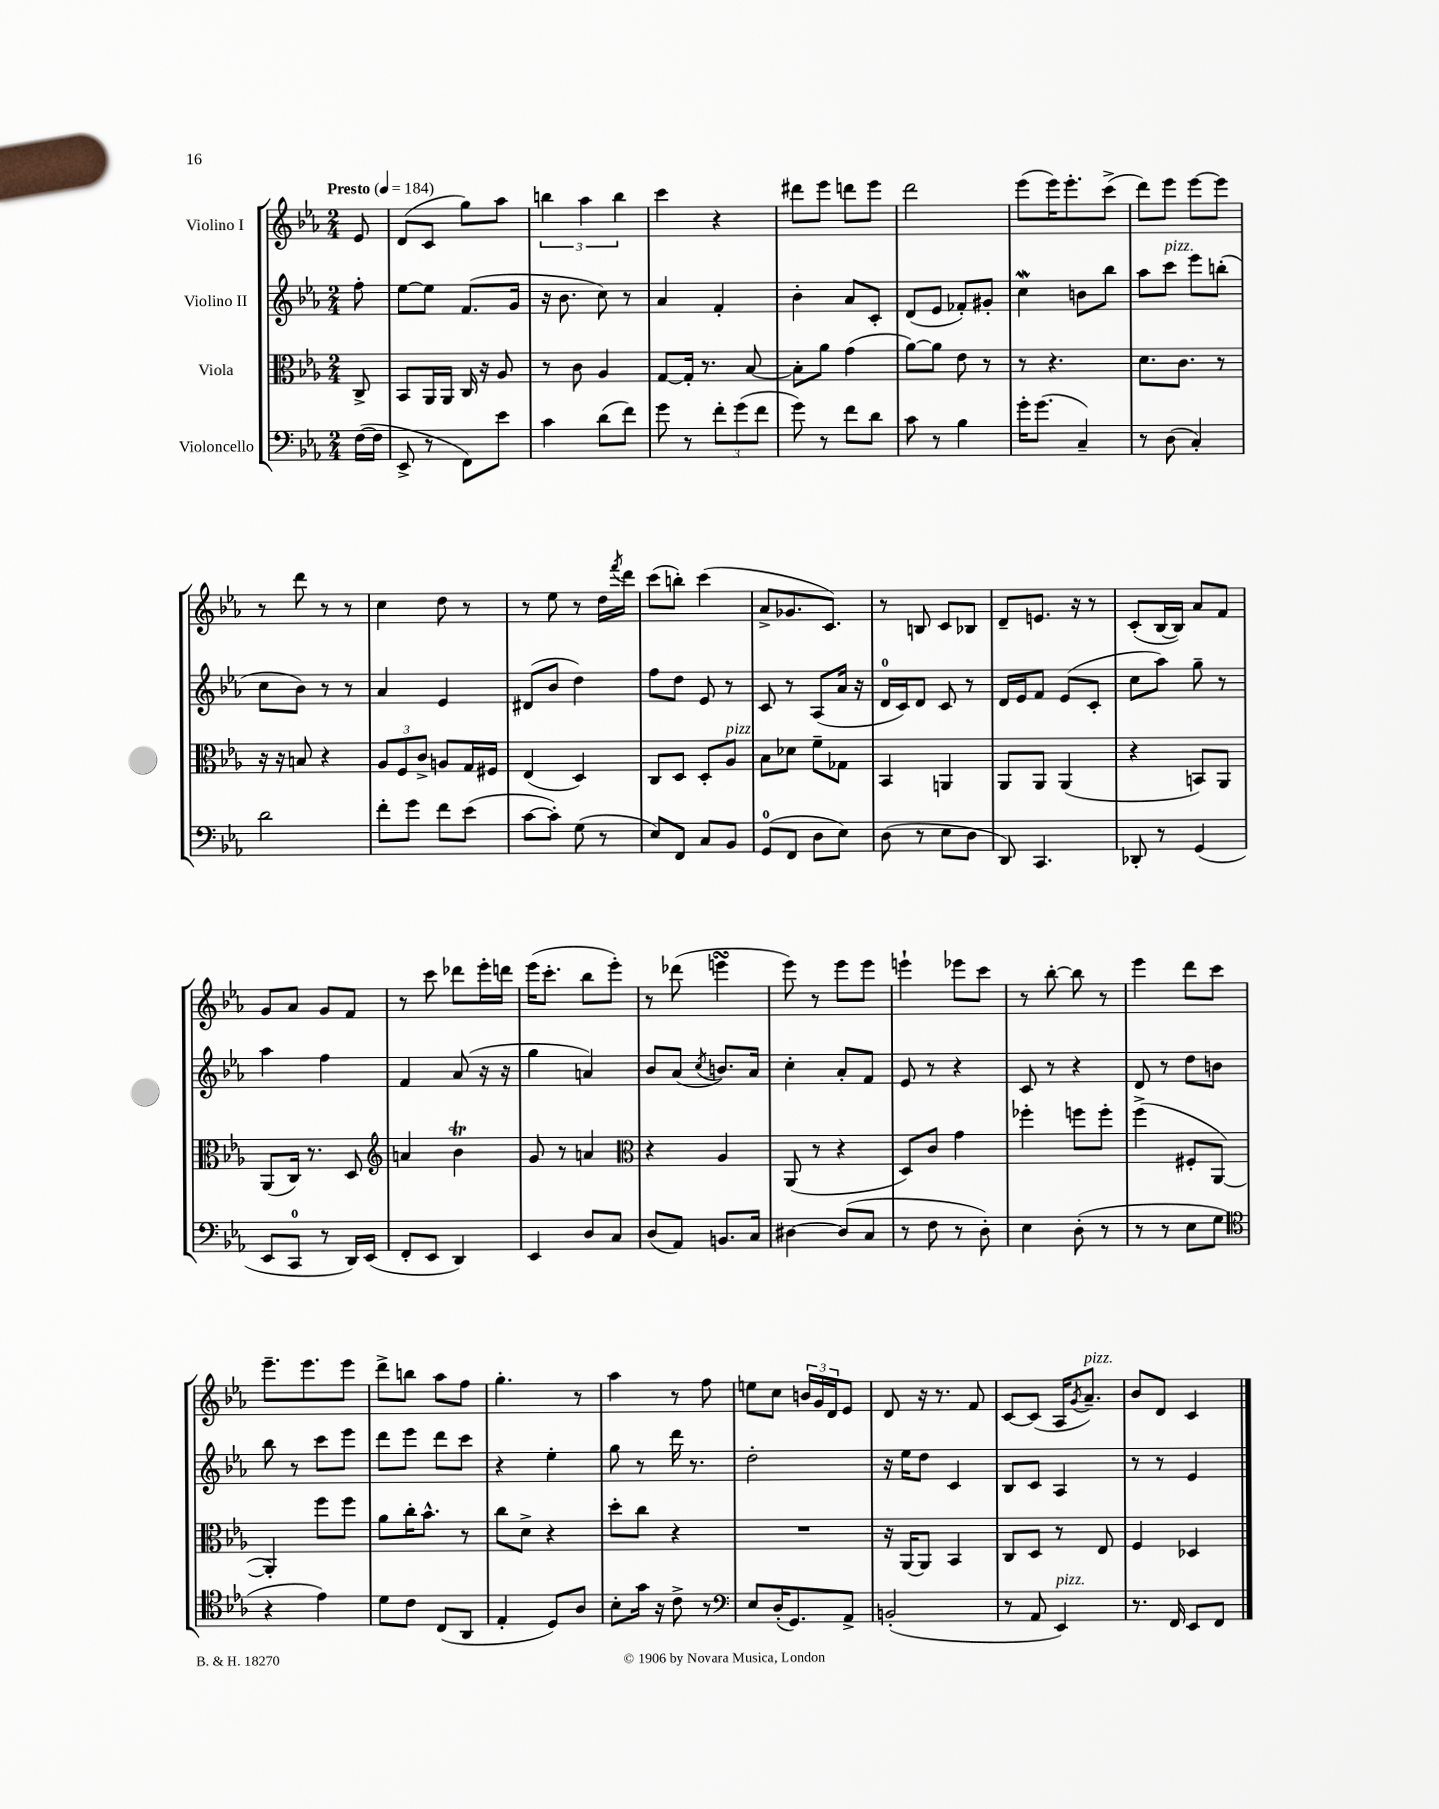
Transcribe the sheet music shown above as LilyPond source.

<<
\new StaffGroup <<
\new Staff = "s0" \with { instrumentName = "Violino I" } {
    \clef treble \key ees \major \numericTimeSignature \time 2/4 \partial 8 \tempo "Presto" 4 = 184
    ees'8 |
    d'8( c'8 g''8) aes''8 |
    \tuplet 3/2 { b''4 aes''4 b''4 } |
    c'''4 r4 |
    dis'''8 ees'''8 d'''8 ees'''8 |
    d'''2 |
    ees'''8( ees'''16) ees'''8.-. c'''8->( |
    d'''8) ees'''8 ees'''8~ ees'''8 |
    r8 d'''8 r8 r8 |
    c''4 d''8 r8 |
    r8 ees''8 r8 d''16 \acciaccatura { f'''8 } d'''16 |
    c'''8( b''8-.) c'''4( |
    aes'8-> ges'8. c'8.) |
    r8 b8 c'8 bes8 |
    d'8-- e'8. r16 r8 |
    c'8-.( bes16~ bes16) aes'8 f'8 |
    g'8 aes'8 g'8 f'8 |
    r8 c'''8 des'''8 ees'''16-. d'''16 |
    ees'''16( c'''8.-. bes''8 ees'''8-.) |
    r8 des'''8( e'''4\turn |
    ees'''8) r8 ees'''8 ees'''8 |
    e'''4-! ees'''8 c'''8 |
    r8 bes''8~-. bes''8 r8 |
    ees'''4 d'''8 c'''8 |
    ees'''8.-- ees'''8. ees'''8 |
    d'''8-> b''8 aes''8 f''8 |
    g''4.-. r8 |
    aes''4 r8 f''8 |
    e''8 c''8 \tuplet 3/2 { b'16 g'16 d'16 } ees'8 |
    d'8 r16 r8. f'8 |
    c'8~ c'8( aes16 \acciaccatura { g'8 } aes'8.--^\markup { \italic "pizz." }) |
    bes'8 d'8 c'4 \bar "|." |
}
\new Staff = "s1" \with { instrumentName = "Violino II" } {
    \clef treble \key ees \major \numericTimeSignature \time 2/4 \partial 8
    f''8-. |
    ees''8~ ees''8 f'8.( g'16 |
    r16 bes'8. c''8) r8 |
    aes'4 f'4-. |
    bes'4-. aes'8 c'8-. |
    d'8( ees'8 fes'8-.) gis'8-. |
    c''4\mordent b'8 bes''8 |
    aes''8 c'''8^\markup { \italic "pizz." } ees'''8 b''8-.( |
    c''8 bes'8) r8 r8 |
    aes'4 ees'4 |
    dis'8( bes'8 d''4) |
    f''8 d''8 ees'8 r8 |
    c'8 r8 aes8( aes'16 r16 |
    d'16-0 c'16) d'8 c'8 r8 |
    d'16 ees'16 f'8 ees'8( c'8-. |
    c''8 aes''8) g''8-- r8 |
    aes''4 f''4 |
    f'4 aes'8( r16 r16 |
    g''4 a'4) |
    bes'8 aes'8( \acciaccatura { c''8 } b'8.) aes'16 |
    c''4-. aes'8-. f'8 |
    ees'8 r8 r4 |
    c'8 r8 r4 |
    d'8 r8 d''8 b'8 |
    bes''8 r8 c'''8 ees'''8 |
    d'''8 ees'''8 d'''8 c'''8 |
    r4 ees''4-. |
    g''8 r8 d'''16 r8. |
    d''2-. |
    r16 ees''16 d''8 c'4 |
    bes8 c'8 aes4 |
    r8 r8 ees'4 \bar "|." |
}
\new Staff = "s2" \with { instrumentName = "Viola" } {
    \clef alto \key ees \major \numericTimeSignature \time 2/4 \partial 8
    c8-> |
    bes,8 aes,16 aes,16 c16 r16 aes8 |
    r8 c'8 aes4 |
    g8~ g16-. r8. bes8~ |
    bes8-. aes'8 g'4( |
    aes'8~) aes'8 ees'8 r8 |
    r8 r4. |
    d'8. c'8. r8 |
    r16 r16 b8 r4 |
    \tuplet 3/2 { aes8 f8 c'8-> } a8 g16 fis16 |
    ees4( d4) |
    c8 d8 d8-. aes8^\markup { \italic "pizz." } |
    bes8 des'8 f'8-- ges8 |
    bes,4 a,4 |
    aes,8 aes,8 aes,4( |
    r4 b,8) aes,8 |
    aes,8( c16) r8. d8 |
    \clef treble a'4 bes'4\trill |
    g'8 r8 a'4 |
    \clef alto r4 aes4 |
    aes,8( r8 r4 |
    d8) c'8 g'4 |
    fes''4-. f''8 f''8-. |
    f''4->( fis8-. aes,8~ |
    aes,4-.) f''8 f''8 |
    aes'8 c''16-. bes'8.-^ r8 |
    c''8 d'8-> r4 |
    d''8-. c''8 r4 |
    R2 |
    r16 aes,16~ aes,8 bes,4 |
    c8 d8 r8 ees8 |
    f4 des4 \bar "|." |
}
\new Staff = "s3" \with { instrumentName = "Violoncello" } {
    \clef bass \key ees \major \numericTimeSignature \time 2/4 \partial 8
    f16~( f16 |
    ees,8-> r8 f,8) ees'8 |
    c'4 d'8( f'8) |
    g'8 r8 \tuplet 3/2 { f'8-. g'8( f'8 } |
    g'8) r8 f'8 d'8 |
    c'8 r8 bes4 |
    g'16-. g'8.( c4--) |
    r8 d8( c4-.) |
    d'2 |
    f'8-. g'8 f'8 ees'8( |
    c'8~ c'8-.) g8( r8 |
    ees8) f,8 c8 bes,8 |
    g,8-0( f,8 d8 ees8) |
    d8( r8 ees8 d8 |
    d,8) c,4. |
    des,8-. r8 g,4( |
    ees,8 c,8-0 r8 d,16) ees,16( |
    f,8-. ees,8 d,4) |
    ees,4 d8 c8 |
    d8( aes,8) b,8. c16 |
    dis4~ dis8( c8 |
    r8 f8 r8 d8-.) |
    ees4 d8-.( r8 |
    r8 r8 ees8 g8 |
    \clef tenor r4 ees'4) |
    d'8 c'8 c8( aes,8 |
    ees4-. d8) aes8 |
    bes8-. g'16 r16 c'8-> r8 |
    \clef bass ees8 d16-.( g,8.) aes,8-> |
    b,2-.( |
    r8 aes,8 ees,4^\markup { \italic "pizz." }) |
    r8. f,16 ees,8 f,8 \bar "|." |
}
>>
>>
\layout { \context { \Score \remove "Bar_number_engraver" } }
